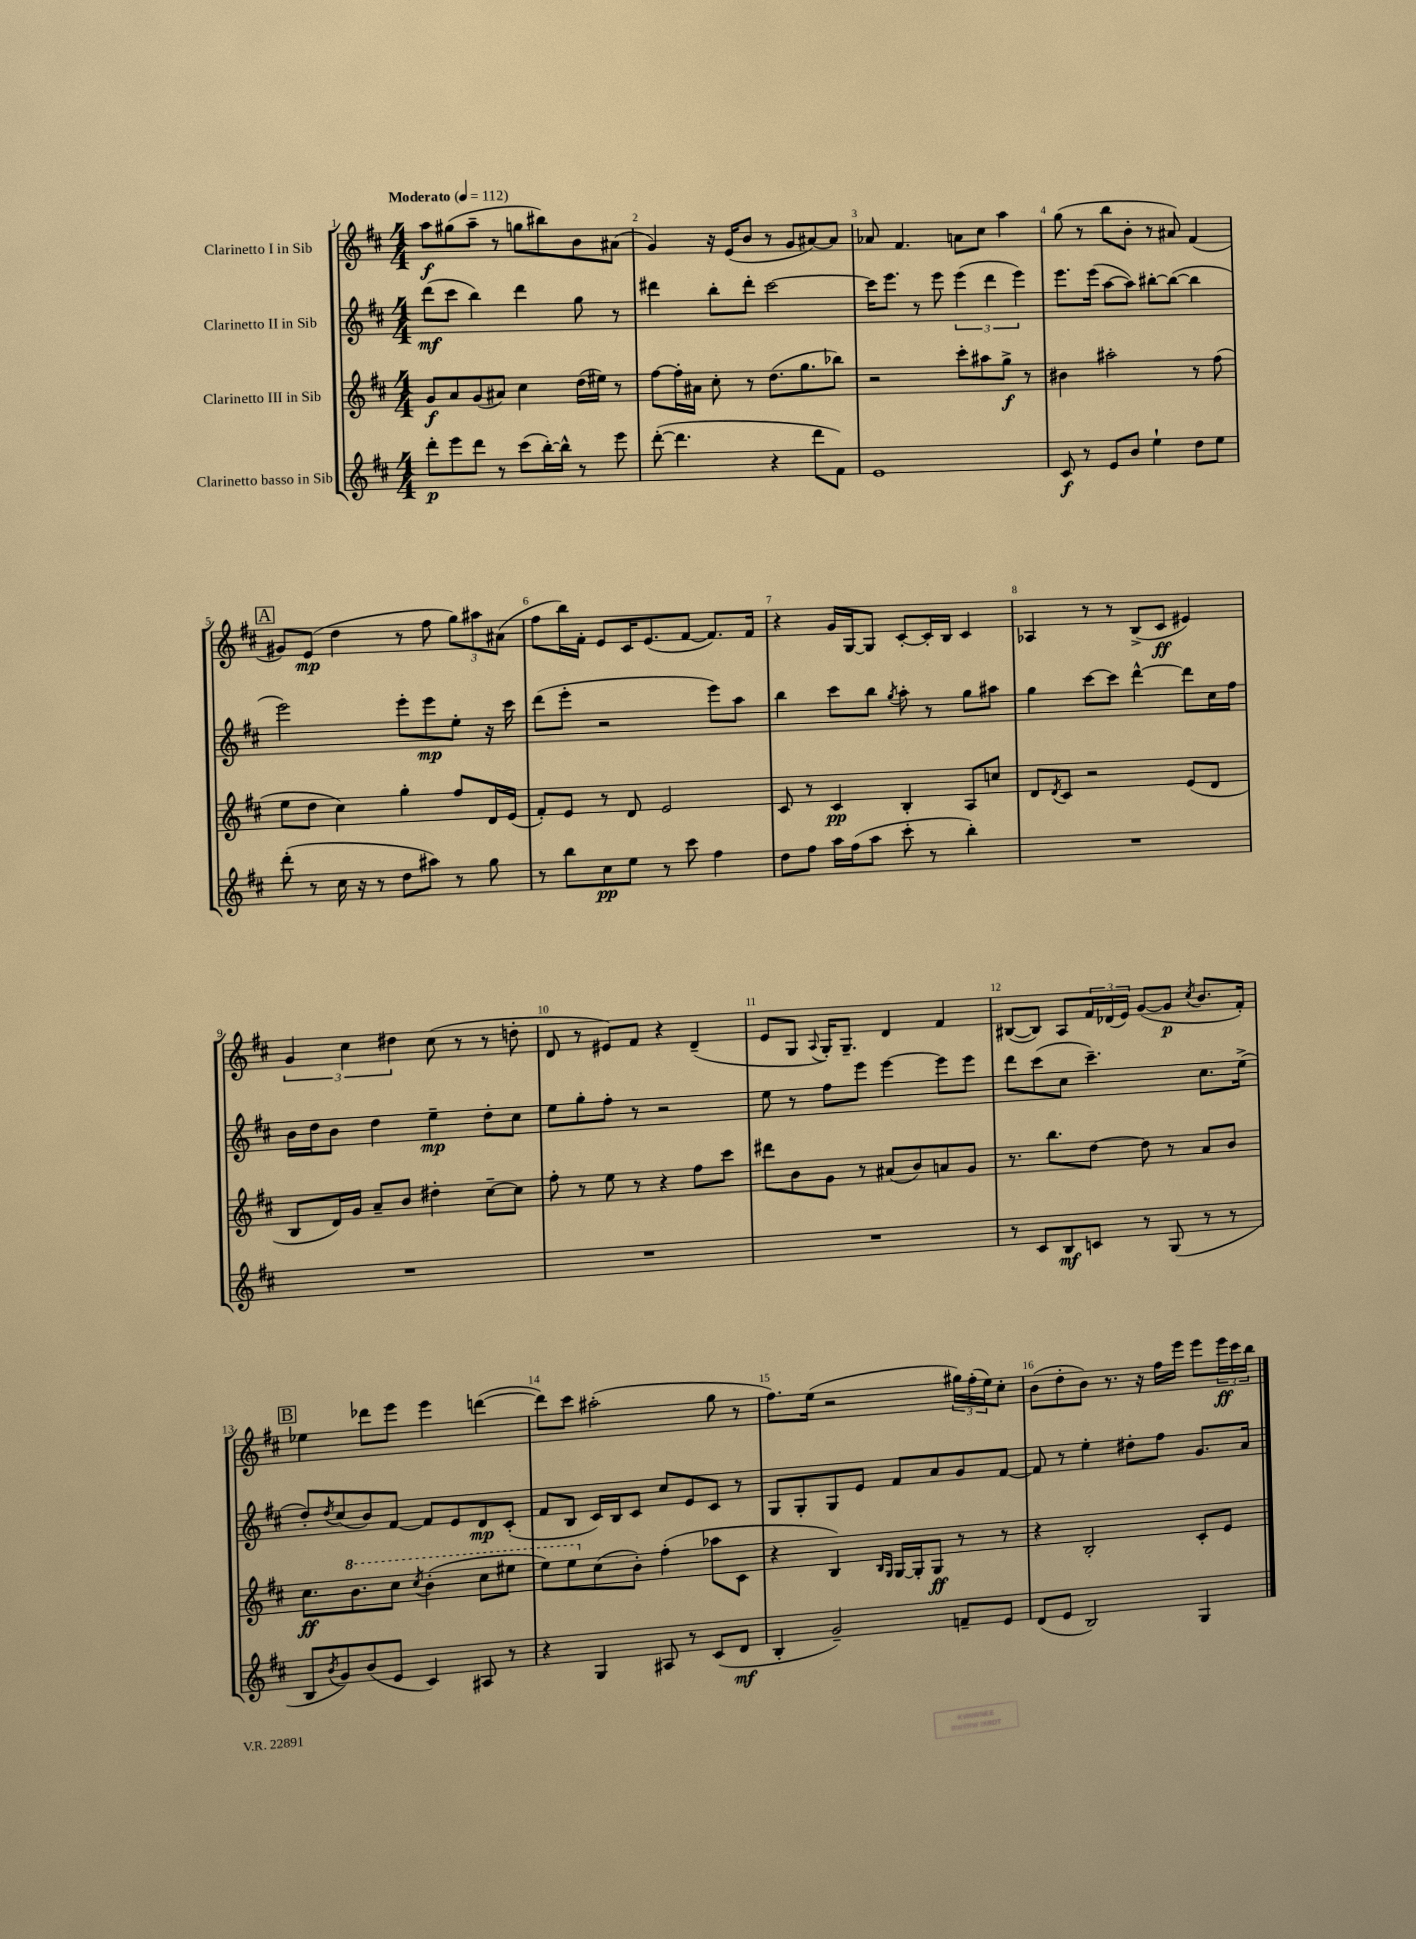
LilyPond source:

<<
\new StaffGroup <<
\new Staff = "s0" \with { instrumentName = "Clarinetto I in Sib" } {
    \clef treble \key d \major \numericTimeSignature \time 4/4 \tempo "Moderato" 4 = 112
    a''8\f gis''8( a''8-- r8 g''8 bis''8) b'8 ais'8( |
    g'4) r16 e'16( b'8 r8 g'8 ais'8~) ais'8 |
    aes'8 fis'4. a'8 cis''8 a''4 |
    g''8( r8 b''8 b'8-. r8 ais'8) fis'4( |
    \mark \markup { \box "A" } gis'8) e'8\mp( d''4 r8 fis''8 \tuplet 3/2 { g''8) ais''8 ais'8( } |
    fis''8 b''16) fis'16-. e'8 cis'16 e'8.( fis'8~ fis'8.) fis'16 |
    r4 g'16 g16~ g8 cis'8~-. cis'16-. b16 cis'4 |
    aes4 r8 r8 b8->( cis'8\ff eis'4) |
    \tuplet 3/2 { g'4 cis''4 dis''4 } cis''8( r8 r8 d''8-. |
    d'8 r8 eis'8) fis'8 r4 d'4--( |
    e'8 g8 \appoggiatura { a8 } g16-.) g8.-- d'4 fis'4 |
    bis8~( bis8) a8 \tuplet 3/2 { fis'16 des'16( e'16) } g'8~( g'8\p \acciaccatura { cis''8 } b'8. fis'16-.) |
    \mark \markup { \box "B" } ees''4 des'''8 e'''8 e'''4 d'''4~( |
    d'''8) cis'''8 ais''2-.( g''8 r8 |
    fis''8.) e''16( r2 \tuplet 3/2 { gis''16) fis''16-.( e''16) } cis''8-. |
    b'8( d''8-. b'8) r8. r16 fis''16 e'''16 e'''8 \tuplet 3/2 { e'''16\ff cis'''16 b''16 } \bar "|." |
}
\new Staff = "s1" \with { instrumentName = "Clarinetto II in Sib" } {
    \clef treble \key d \major \numericTimeSignature \time 4/4
    d'''8\mf( cis'''8 b''4) d'''4 g''8 r8 |
    dis'''4 b''8-. dis'''8-. cis'''2~ |
    cis'''16 e'''8. r8 e'''8 \tuplet 3/2 { e'''4( d'''4 e'''4) } |
    e'''8. e'''16( a''8~ a''8) bis''8~-. bis''8~( bis''4 |
    \mark \markup { \box "A" } e'''2) e'''8-. e'''8\mp e''8-. r16 cis'''16 |
    d'''8( e'''8-. r2 e'''8) a''8 |
    b''4 cis'''8 b''8 \acciaccatura { g''8 } a''8-. r8 g''8 ais''8 |
    g''4 cis'''8~ cis'''8 d'''4~-^ d'''8 cis''16 fis''16 |
    b'16 d''16 b'8 d''4 e''4--\mp d''8-. cis''8 |
    e''8 g''8-. fis''8-. r8 r2 |
    e''8 r8 fis''8 e'''8 e'''4~ e'''8 e'''8 |
    d'''8 cis'''8( cis''8 cis'''4.--) cis''8. e''16->( |
    \mark \markup { \box "B" } d''8-.) \acciaccatura { d''8 } cis''8( b'8) fis'8~ fis'8 e'8 d'8\mp cis'8-.( |
    fis'8 b8 cis'16) b16 cis'8 cis''8 e'8 cis'8 r8 |
    g8 g8-. g8 e'8 fis'8 a'8 g'8 fis'8~ |
    fis'8 r8 e''4-. dis''8-. fis''8 g'8. a'16 \bar "|." |
}
\new Staff = "s2" \with { instrumentName = "Clarinetto III in Sib" } {
    \clef treble \key d \major \numericTimeSignature \time 4/4
    g'8\f a'8 g'8( ais'8) cis''4 d''16( eis''16) r8 |
    fis''8~ fis''16-. ais'16 cis''8-. r8 d''8.( g''8. bes''8) |
    r2 cis'''8-. ais''8 g''8->\f r8 |
    bis'4 ais''2-. r8 fis''8( |
    \mark \markup { \box "A" } e''8 d''8 cis''4) g''4-. fis''8 d'16 e'16( |
    fis'8-.) e'8 r8 d'8 e'2 |
    cis'8 r8 cis'4\pp b4-. a8 c''8 |
    d'8 \acciaccatura { d'8 } cis'8 r2 e'8( d'8 |
    b8 d'16) g'16 a'8-- b'8 dis''4-. cis''8~-- cis''8 |
    fis''8-. r8 e''8 r8 r4 fis''8 cis'''8 |
    dis'''8 b'8 g'8 r8 ais'8( b'8) a'8 g'8 |
    r8. b''8. d''8~ d''8 r8 a'8 b'8 |
    \mark \markup { \box "B" } cis''8.\ff \ottava #1 b''8. cis'''8 \acciaccatura { cis'''8 } b''4-.( cis'''8 eis'''8 |
    e'''8) e'''8 \ottava #0 cis''8( b'8-.) fis''4-.( aes''8 cis'8 |
    r4 b4) \grace { b16 g16 } g16~ g16-. g8\ff r8 r8 |
    r4 b2-. cis'8-. e'8 \bar "|." |
}
\new Staff = "s3" \with { instrumentName = "Clarinetto basso in Sib" } {
    \clef treble \key d \major \numericTimeSignature \time 4/4
    d'''8-.\p e'''8 d'''8 r8 cis'''8( b''16~-.) b''16-^ r8 e'''8 |
    d'''8~-.( d'''4. r4 d'''8 fis'8) |
    e'1 |
    cis'8\f r8 e'8 b'8 e''4-! d''8 e''8 |
    \mark \markup { \box "A" } d'''8-.( r8 cis''16 r16 r8 d''8 ais''8) r8 g''8 |
    r8 b''8 cis''8\pp e''8 r8 cis'''8 fis''4 |
    d''8 fis''8 a''16 fis''16( a''8 cis'''8-. r8 b''4-.) |
    R1 |
    R1 |
    R1 |
    R1 |
    r8 cis'8 b8\mf c'8 r8 g8( r8 r8 |
    \mark \markup { \box "B" } b8 \acciaccatura { b'8 } g'8) b'8( e'8 cis'4) ais8 r8 |
    r4 g4 ais8 r8 cis'8( d'8\mf |
    b4-. g'2--) f'8-- e'8 |
    d'8( e'8 b2) g4 \bar "|." |
}
>>
>>
\layout { \context { \Score \override BarNumber.break-visibility = ##(#f #t #t) barNumberVisibility = #all-bar-numbers-visible } }
